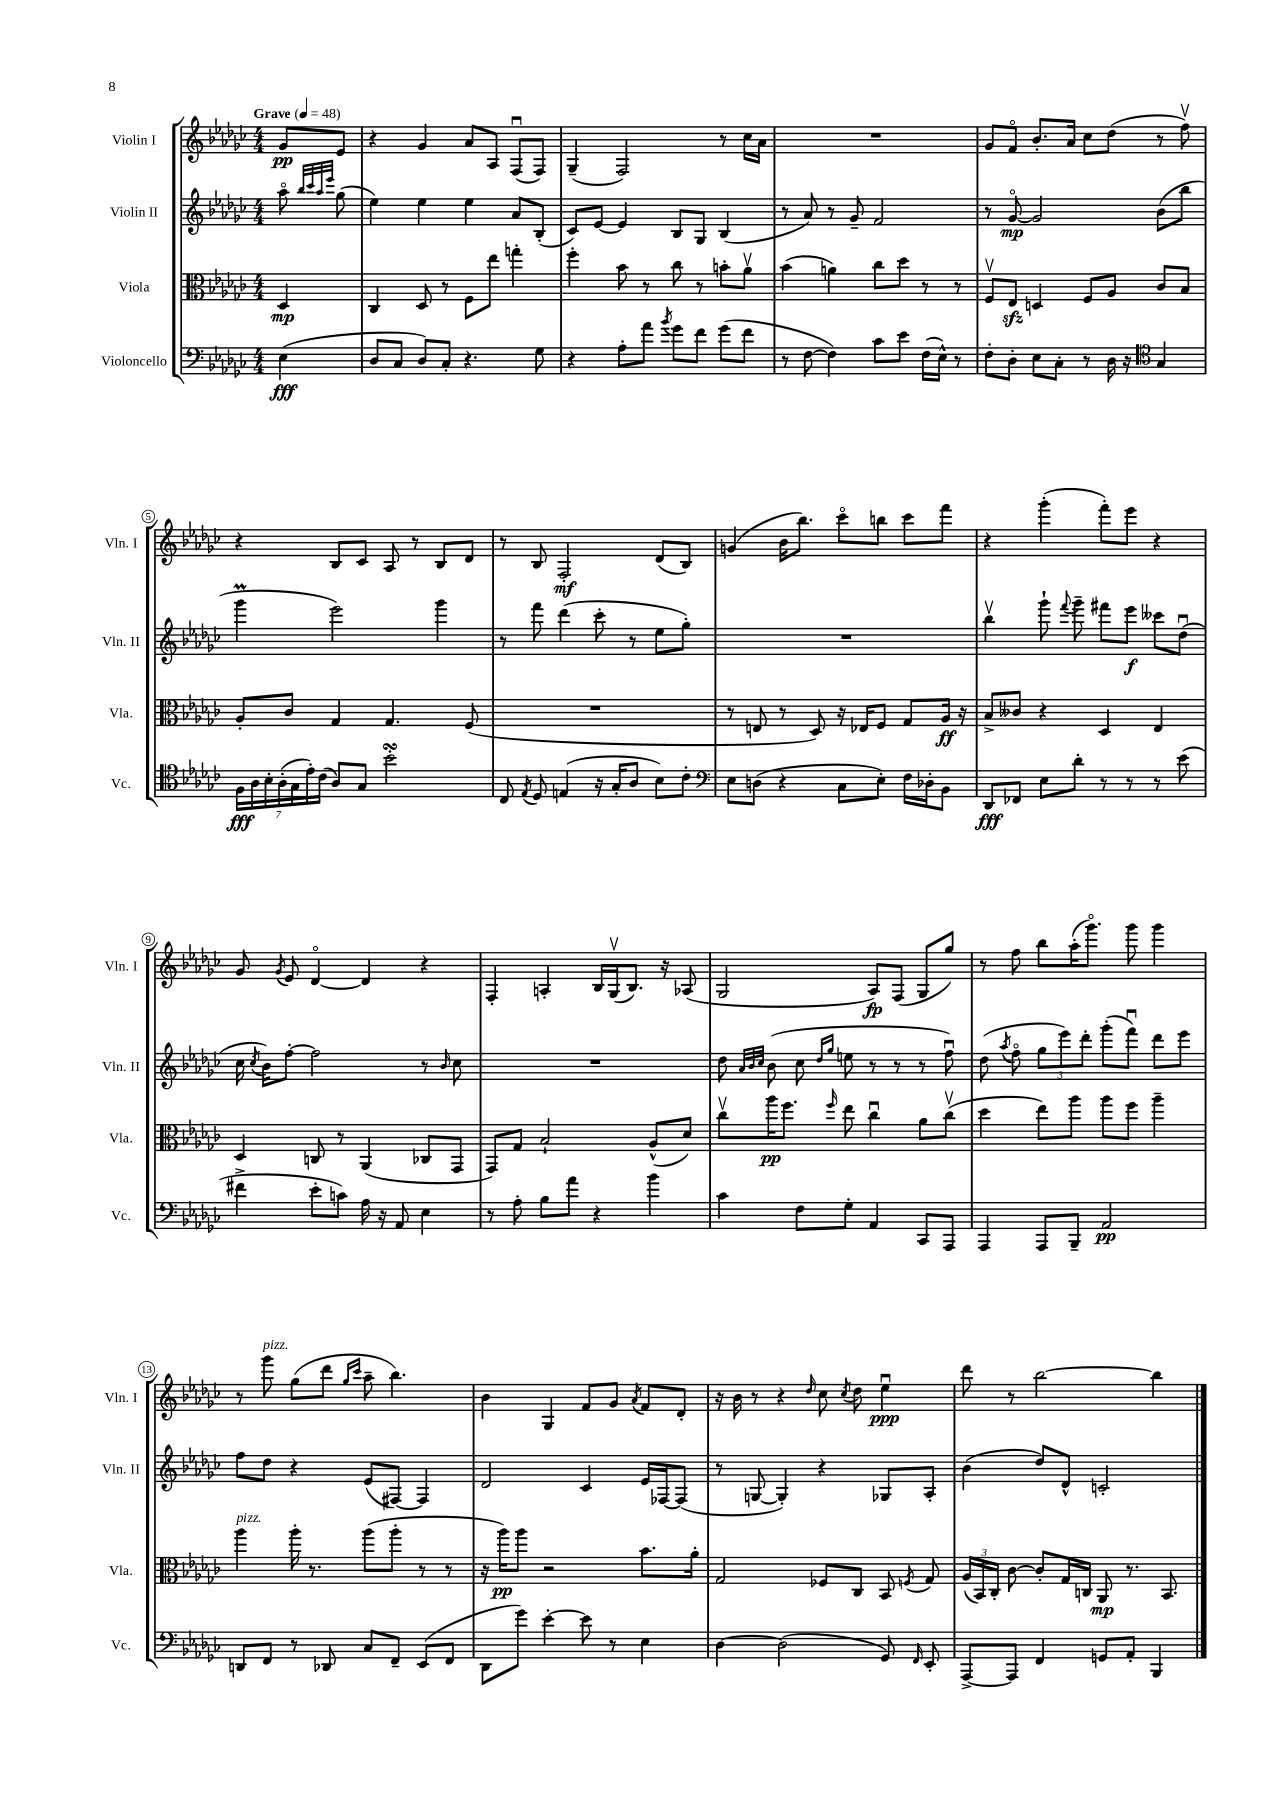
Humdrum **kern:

**kern	**dynam	**kern	**dynam	**kern	**dynam	**kern	**dynam
*part4	*part4	*part3	*part3	*part2	*part2	*part1	*part1
*staff4	*staff4	*staff3	*staff3	*staff2	*staff2	*staff1	*staff1
*I"Violoncello	*	*I"Viola	*	*I"Violin II	*	*I"Violin I	*
*I'Vc.	*	*I'Vla.	*	*I'Vln. II	*	*I'Vln. I	*
*clefF4	*	*clefC3	*	*clefG2	*	*clefG2	*
*k[b-e-a-d-g-c-]	*	*k[b-e-a-d-g-c-]	*	*k[b-e-a-d-g-c-]	*	*k[b-e-a-d-g-c-]	*
*M4/4	*	*M4/4	*	*M4/4	*	*M4/4	*
*MM48	*	*MM48	*	*MM48	*	*MM48	*
=	=	=	=	=	=	=	=
!	!	!	!	!	!	!LO:TX:a:B:t=Grave	!
(4E-\	fff	4D-/	mp	8aa-\	.	8g-/L	pp
.	.	.	.	32qqbb-/LLL	.	.	.
.	.	.	.	32qqccc-/	.	.	.
.	.	.	.	32qqaa-/	.	.	.
.	.	.	.	32qqeee-/JJJ	.	.	.
.	.	.	.	(8gg-\	.	8e-/J	.
=1	=1	=1	=1	=1	=1	=1	=1
8D-/L	.	4C-/	.	4ee-\)	.	4r	.
8C-/J	.	.	.	.	.	.	.
8D-/L)	.	8D-/	.	4ee-\	.	4g-/	.
8C-'/J	.	8r	.	.	.	.	.
4.r	.	8F\L	.	4ee-\	.	8a-/L	.
.	.	8ee-\J	.	.	.	8A-/J	.
.	.	4ggn'\	.	8a-/L	.	(8Fu/L	.
8G-\	.	.	.	(8B-'/J	.	8F/J)	.
=2	=2	=2	=2	=2	=2	=2	=2
4r	.	4ff'\	.	8c-/L)	.	(4G-~/	.
.	.	.	.	[8e-/J	.	.	.
8A-'\L	.	8b-\	.	4e-/]	.	2F/)	.
8a-\J	.	8r	.	.	.	.	.
8qb-/	.	.	.	.	.	.	.
8g-\L	.	8cc-\	.	8B-/L	.	.	.
8f\J	.	8r	.	8G-/J	.	.	.
(8g-\L	.	8bn'\L	.	(4B-/	.	8r	.
8f\J	.	8a-v\J	.	.	.	16cc-\LL	.
.	.	.	.	.	.	16a-\JJ	.
=3	=3	=3	=3	=3	=3	=3	=3
8r	.	(4b-\	.	8r	.	1r	.
[8F\	.	.	.	8a-/)	.	.	.
4F\])	.	4an\)	.	8r	.	.	.
.	.	.	.	8g-~/	.	.	.
8c-\L	.	8cc-\L	.	2f/	.	.	.
8e-\J	.	8dd-\J	.	.	.	.	.
(16F\LL	.	8r	.	.	.	.	.
16E-^^\JJ)	.	.	.	.	.	.	.
8r	.	8r	.	.	.	.	.
=4	=4	=4	=4	=4	=4	=4	=4
8F'\L	.	8Fv/L	.	8r	.	8g-/L	.
8D-'\J	.	8E-zz/J	.	[8g-/	mp	8f/J	.
8E-\L	.	4Dn/	.	2g-/]	.	8.b-'/L	.
8C-'\J	.	.	.	.	.	.	.
.	.	.	.	.	.	16a-/Jk	.
8r	.	8F/L	.	.	.	8cc-\L	.
16D-\	.	8A-/J	.	.	.	(8dd-\J	.
16r	.	.	.	.	.	.	.
*clefC4	*	*	*	*	*	*	*
4G-/	.	8c-/L	.	(8b-\L	.	8r	.
.	.	8B-/J	.	8bb-\J	.	8ffv\)	.
!!LO:LB:g=z
=5	=5	=5	=5	=5	=5	=5	=5
28F\LL	fff	8A-'/L	.	4ggg-M\	.	4r	.
28A-\	.	.	.	.	.	.	.
28B-'\	.	.	.	.	.	.	.
(28A-'\	.	.	.	.	.	.	.
.	.	8c-/J	.	.	.	.	.
28G-\	.	.	.	.	.	.	.
28e-'\)	.	.	.	.	.	.	.
(28c-\JJ	.	.	.	.	.	.	.
8A-/L)	.	4G-/	.	2eee-\)	.	8B-/L	.
8G-/J	.	.	.	.	.	8c-/J	.
2b-sSsS'\	.	4.G-/	.	.	.	8A-/	.
.	.	.	.	.	.	8r	.
.	.	.	.	4ggg-\	.	8B-/L	.
.	.	(8F/	.	.	.	8d-/J	.
=6	=6	=6	=6	=6	=6	=6	=6
8C-/	.	1r	.	8r	.	8r	.
8qE-/	.	.	.	.	.	.	.
8D-/	.	.	.	8fff\	.	8B-/	.
(4En/	.	.	.	(4ddd-\	.	2F'/	mf
16r	.	.	.	8ccc-'\	.	.	.
16G-'/KL	.	.	.	.	.	.	.
8A-/J	.	.	.	8r	.	.	.
8B-\L)	.	.	.	8ee-\L	.	(8d-/L	.
8c-'\J	.	.	.	8gg-'\J)	.	8B-/J)	.
=7	=7	=7	=7	=7	=7	=7	=7
*clefF4	*	*	*	*	*	*	*
8E-\L	.	8r	.	1r	.	(4gn/	.
(8Dn\J	.	8En/	.	.	.	.	.
4r	.	8r	.	.	.	16b-\KL	.
.	.	.	.	.	.	8.bb-\J)	.
.	.	8D-/)	.	.	.	.	.
8C-\L	.	16r	.	.	.	8ccc-\L	.
.	.	16E-X/KL	.	.	.	.	.
8E-'\J)	.	8F/J	.	.	.	8bbn\J	.
16F\LL	.	8G-/L	.	.	.	8ccc-\L	.
16D-X'\J	.	.	.	.	.	.	.
8BB-\J	.	16A-/Jk	ff	.	.	8fff\J	.
.	.	16r	.	.	.	.	.
=8	=8	=8	=8	=8	=8	=8	=8
8DD-/L	fff	8B-^/L	.	4bb-v\	.	4r	.
8FF-X/J	.	8c--X/J	.	.	.	.	.
8E-\L	.	4r	.	8ggg-`\	.	(4ggg-'\	.
.	.	.	.	8qqfff/	.	.	.
8d-'\J	.	.	.	8ggg-~\	.	.	.
8r	.	4D-/	.	8fff#X\L	.	8fff'\L)	.
8r	.	.	.	8eee-\J	f	8eee-\J	.
8r	.	4E-/	.	8ccc--X\L	.	4r	.
(8e-\	.	.	.	(8dd-u\J	.	.	.
!!LO:LB:g=z
=9	=9	=9	=9	=9	=9	=9	=9
4f#X^\	.	4D-/	.	16cc-\	.	8g-/	.
.	.	.	.	8qcc-/	.	.	.
.	.	.	.	16b-\KL)	.	.	.
.	.	.	.	.	.	8qg-/	.
.	.	.	.	[8ff'\J	.	8e-/	.
8e-'\L	.	8Cn/	.	2ff\]	.	[4d-/	.
8cn\J)	.	8r	.	.	.	.	.
16A-\	.	(4AA-/	.	.	.	4d-/]	.
16r	.	.	.	.	.	.	.
8AA-/	.	.	.	.	.	.	.
4E-\	.	8C-X/L	.	8r	.	4r	.
.	.	.	.	16qqb-/	.	.	.
.	.	8GG-/J	.	8cc-\	.	.	.
=10	=10	=10	=10	=10	=10	=10	=10
8r	.	8GG-/L)	.	1r	.	4F'/	.
8A-'\	.	8G-/J	.	.	.	.	.
8B-\L	.	2B-`/	.	.	.	4An'/	.
8a-\J	.	.	.	.	.	.	.
4r	.	.	.	.	.	16B-/LL	.
.	.	.	.	.	.	(16G-v/J	.
.	.	.	.	.	.	8.B-/J)	.
4b-\	.	(8A-^^/L	.	.	.	.	.
.	.	.	.	.	.	16r	.
.	.	8d-/J)	.	.	.	(8A-X/	.
=11	=11	=11	=11	=11	=11	=11	=11
4c-\	.	8cc-v\L	.	8dd-\	.	2G-/	.
.	.	.	.	32qqa-/LLL	.	.	.
.	.	.	.	32qqb-/	.	.	.
.	.	.	.	32qqcc-/JJJ	.	.	.
.	.	16aa-\K	pp	(8b-\	.	.	.
.	.	8.ff\J	.	.	.	.	.
8F\L	.	.	.	8cc-\	.	.	.
.	.	.	.	16qqdd-/LL	.	.	.
.	.	16qqff/	.	16qqgg-/JJ	.	.	.
8G-'\J	.	8ee-\	.	8een\	.	.	.
4AA-/	.	4cc-u\	.	8r	.	8A-/L)	fp
.	.	.	.	8r	.	(8F/J	.
8CC-/L	.	8a-\L	.	8r	.	8G-/L	.
8AAA-/J	.	(8cc-v\J	.	8ffu\)	.	8gg-/J)	.
=12	=12	=12	=12	=12	=12	=12	=12
4AAA-/	.	4dd-\	.	(8dd-\	.	8r	.
.	.	.	.	8qaa-/	.	.	.
.	.	.	.	8ff\	.	8ff\	.
8AAA-/L	.	8ee-\L)	.	12gg-\L	.	8bb-\L	.
.	.	.	.	12eee-\)	.	.	.
8BBB-~/J	.	8aa-\J	.	.	.	(16aa-'\K	.
.	.	.	.	12ddd-'\J	.	.	.
.	.	.	.	.	.	8.ggg-\J)	.
2AA-/	pp	8aa-\L	.	(8ggg-'\L	.	.	.
.	.	8ff\J	.	8fffu\J)	.	8ggg-\	.
.	.	4aa-~\	.	8ddd-\L	.	4ggg-\	.
.	.	.	.	8eee-\J	.	.	.
!!LO:LB:g=z
=13	=13	=13	=13	=13	=13	=13	=13
!	!	!LO:TX:a:i:t=pizz.	!	!	!	!	!
8DDn/L	.	4aa-\	.	8ff\L	.	8r	.
!	!	!	!	!	!	!LO:TX:a:i:t=pizz.	!
8FF/J	.	.	.	8dd-\J	.	8ggg-\	.
8r	.	16aa-'\	.	4r	.	(8gg-\L	.
.	.	8.r	.	.	.	.	.
8DD-X/	.	.	.	.	.	8ddd-\J	.
.	.	.	.	.	.	16qqgg-/LL	.
.	.	.	.	.	.	16qqccc-/JJ	.
8C-/L	.	(8aa-\L	.	(8e-/L	.	8aa-~\	.
8FF~/J	.	8aa-'\J	.	[8F#X/J)	.	4.bb-\)	.
(8EE-/L	.	8r	.	4F#/]	.	.	.
8FF/J	.	8r	.	.	.	.	.
=14	=14	=14	=14	=14	=14	=14	=14
8DD-\L	.	16r	.	2d-/	.	4b-\	.
.	.	16aa-\KL)	pp	.	.	.	.
8g-\J)	.	8aa-\J	.	.	.	.	.
[4e-'\	.	2r	.	.	.	4G-/	.
8e-\]	.	.	.	4c-/	.	8f/L	.
8r	.	.	.	.	.	8g-/J	.
.	.	.	.	.	.	8qa-/	.
4E-\	.	8.b-\L	.	16e-/LL	.	8f/L	.
.	.	.	.	[16F-X/J	.	.	.
.	.	.	.	(8F-/J]	.	8d-'/J	.
.	.	16a-'\Jk	.	.	.	.	.
=15	=15	=15	=15	=15	=15	=15	=15
[4D-\	.	2G-/	.	8r	.	16r	.
.	.	.	.	.	.	16b-\	.
.	.	.	.	[8Gn/	.	8r	.
(2D-\]	.	.	.	4G'/])	.	4r	.
.	.	.	.	.	.	16qqdd-/	.
.	.	8F-X/L	.	4r	.	8cc-\	.
.	.	.	.	.	.	8qcc-/	.
.	.	8C-/J	.	.	.	8dd-\	.
8GG-/)	.	8BB-/	.	8G-X/L	.	4ee-u\	ppp
16qqFF/	.	8qFn/	.	.	.	.	.
8EE-'/	.	8G-/	.	8A-'/J	.	.	.
=16	=16	=16	=16	=16	=16	=16	=16
[8AAA-^/L	.	(24A-/LL	.	(4b-\	.	8ddd-\	.
.	.	24BB-/)	.	.	.	.	.
.	.	24C-'/JJ	.	.	.	.	.
8AAA-/J]	.	[8c-\	.	.	.	8r	.
4FF/	.	8c-'/L]	.	8dd-/L)	.	[2bb-\	.
.	.	16G-/L	.	8d-^^/J	.	.	.
.	.	16Cn/JJ	.	.	.	.	.
8GGn/L	.	8AA-/	mp	2cn'/	.	.	.
8AA-'/J	.	8.r	.	.	.	.	.
4BBB-/	.	.	.	.	.	4bb-\]	.
.	.	8.BB-/	.	.	.	.	.
==	==	==	==	==	==	==	==
*-	*-	*-	*-	*-	*-	*-	*-
